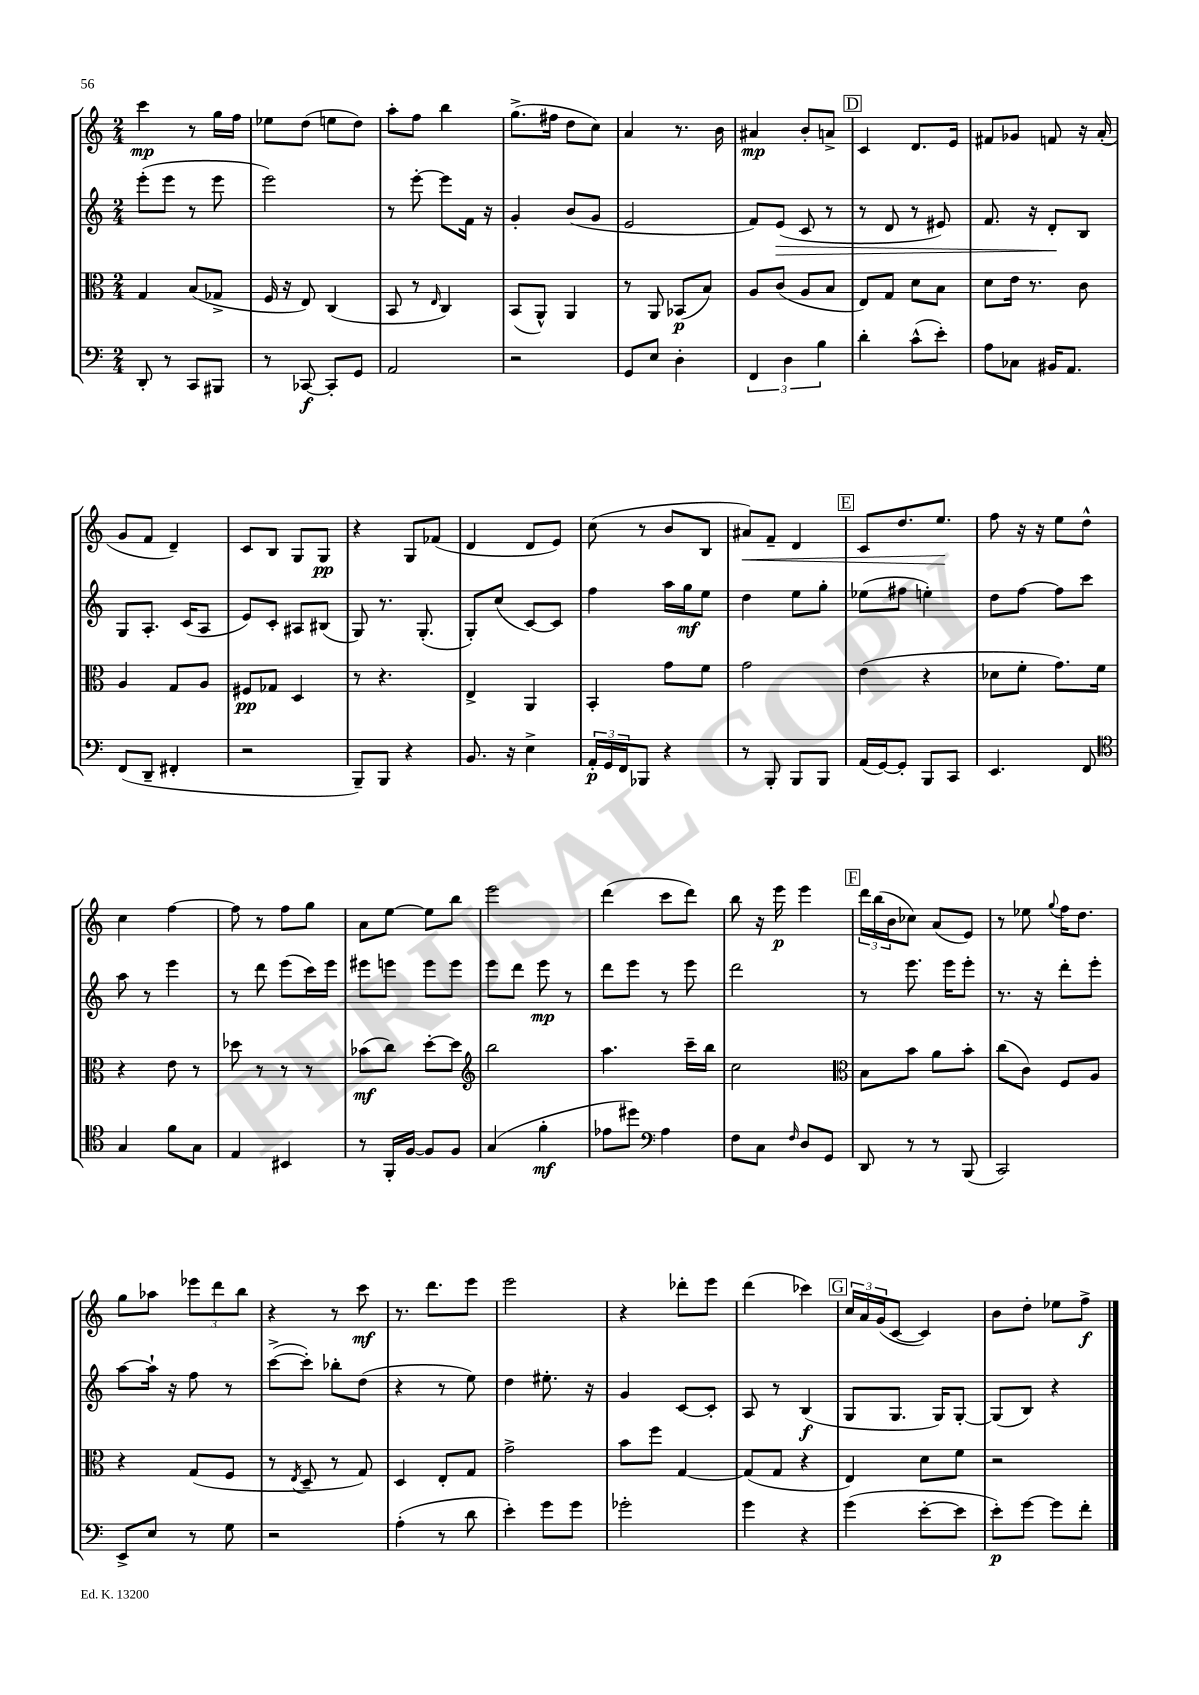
<<
\new StaffGroup <<
\new Staff = "s0" {
    \clef treble \key c \major \numericTimeSignature \time 2/4
    c'''4\mp r8 g''16 f''16 |
    ees''8 d''8( e''8 d''8) |
    a''8-. f''8 b''4 |
    g''8.->( fis''16 d''8 c''8) |
    a'4 r8. b'16 |
    ais'4\mp b'8-. a'8-> |
    \mark \markup { \box "D" } c'4 d'8. e'16 |
    fis'8 ges'8 f'8 r16 a'16-.( |
    g'8 f'8 d'4--) |
    c'8 b8 g8 g8\pp |
    r4 g8 fes'8( |
    d'4 d'8 e'8) |
    c''8( r8 b'8 b8 |
    ais'8\<) f'8-- d'4 |
    \mark \markup { \box "E" } c'8 d''8. e''8.\! |
    f''8 r16 r16 e''8 d''8-^ |
    c''4 f''4~ |
    f''8 r8 f''8 g''8 |
    a'8 e''8~ e''8 b''8 |
    e'''2 |
    d'''4( c'''8 d'''8) |
    b''8 r16 e'''16\p e'''4 |
    \mark \markup { \box "F" } \tuplet 3/2 { d'''16 b''16( b'16 } ces''8) a'8( e'8) |
    r8 ees''8 \appoggiatura { g''8 } f''16 d''8. |
    g''8 aes''8 \tuplet 3/2 { ees'''8 d'''8 b''8 } |
    r4 r8 c'''8\mf |
    r8. d'''8. e'''8 |
    e'''2 |
    r4 des'''8-. e'''8 |
    d'''4( ces'''4) |
    \mark \markup { \box "G" } \tuplet 3/2 { c''16 a'16 g'16( } c'8~ c'4) |
    b'8 d''8-. ees''8 f''8->\f \bar "|." |
}
\new Staff = "s1" {
    \clef treble \key c \major \numericTimeSignature \time 2/4
    e'''8-.( e'''8 r8 e'''8 |
    e'''2) |
    r8 e'''8~-. e'''8 f'16 r16 |
    g'4-. b'8( g'8 |
    e'2 |
    f'8) e'8\>( c'8 r8 |
    \mark \markup { \box "D" } r8 d'8 r8 eis'8) |
    f'8. r16 d'8-.\! b8 |
    g8 a8.-. c'16( a8 |
    e'8) c'8-. ais8 bis8( |
    g8) r8. g8.-.( |
    g8-.) c''8( c'8~) c'8 |
    f''4 a''16 g''16\mf e''8 |
    d''4 e''8 g''8-. |
    \mark \markup { \box "E" } ees''8( fis''8 e''4-.) |
    d''8 f''8~ f''8 c'''8 |
    a''8 r8 e'''4 |
    r8 d'''8 e'''8( c'''16) e'''16 |
    eis'''8 e'''8 e'''8 e'''8 |
    e'''8 d'''8 e'''8\mp r8 |
    d'''8 e'''8 r8 e'''8 |
    d'''2 |
    \mark \markup { \box "F" } r8 e'''8. e'''16 e'''8-. |
    r8. r16 d'''8-. e'''8-. |
    a''8~ a''16-! r16 f''8 r8 |
    c'''8~->( c'''8-.) bes''8-. d''8( |
    r4 r8 e''8) |
    d''4 eis''8.-. r16 |
    g'4 c'8~ c'8-. |
    a8 r8 b4\f( |
    \mark \markup { \box "G" } g8 g8. g16) g8~-. |
    g8( b8) r4 \bar "|." |
}
\new Staff = "s2" {
    \clef alto \key c \major \numericTimeSignature \time 2/4
    g4 b8( ges8-> |
    f16 r16 e8) c4( |
    b,8 r8 \grace { e16 } c4) |
    b,8( a,8-^) a,4 |
    r8 a,8 bes,8\p( b8) |
    a8 c'8( a8 b8 |
    \mark \markup { \box "D" } e8) g8 d'8 b8 |
    d'8 e'16 r8. c'8 |
    a4 g8 a8 |
    fis8\pp ges8 d4 |
    r8 r4. |
    e4-> a,4 |
    b,4-. g'8 f'8 |
    g'2 |
    \mark \markup { \box "E" } e'4( r4 |
    des'8 f'8-. g'8.) f'16 |
    r4 e'8 r8 |
    des''8 r8 r8 r8 |
    bes'8\mf( c''8) d''8~-. d''8 |
    \clef treble b''2 |
    a''4. c'''16-- b''16 |
    c''2 |
    \mark \markup { \box "F" } \clef alto b8 b'8 a'8 b'8-. |
    c''8( c'8) f8 a8 |
    r4 g8( f8 |
    r8 \acciaccatura { e8 } d8-- r8 g8) |
    d4 e8-. g8 |
    g'2-> |
    b'8 f''8 g4~ |
    g8( g8 r4 |
    \mark \markup { \box "G" } e4) d'8 f'8 |
    r2 \bar "|." |
}
\new Staff = "s3" {
    \clef bass \key c \major \numericTimeSignature \time 2/4
    d,8-. r8 c,8 bis,,8 |
    r8 ces,8~\f ces,8-. g,8 |
    a,2 |
    r2 |
    g,8 e8 d4-. |
    \tuplet 3/2 { f,4 d4 b4 } |
    \mark \markup { \box "D" } d'4-. c'8-^( e'8-.) |
    a8 ces8 bis,16 a,8. |
    f,8( d,8-- fis,4-. |
    r2 |
    b,,8--) b,,8 r4 |
    b,8. r16 e4-> |
    \tuplet 3/2 { a,16-.\p g,16 f,16 } bes,,8 r4 |
    r8 b,,8-. b,,8 b,,8 |
    \mark \markup { \box "E" } a,16( g,16~) g,8-. b,,8 c,8 |
    e,4. f,8 |
    \clef tenor g4 f'8 g8 |
    e4 bis,4 |
    r8 f,16-. f16~ f8 f8 |
    g4( f'4-.\mf |
    ees'8 dis''8) \clef bass a4 |
    f8 c8 \grace { f16 } d8 g,8 |
    \mark \markup { \box "F" } d,8 r8 r8 b,,8( |
    c,2) |
    e,8-> e8 r8 g8 |
    r2 |
    a4-.( r8 d'8 |
    e'4-.) g'8 g'8 |
    ges'2-. |
    g'4 r4 |
    \mark \markup { \box "G" } g'4( e'8~-. e'8 |
    e'8-.\p) g'8~ g'8 f'8-. \bar "|." |
}
>>
>>
\layout { \context { \Score \remove "Bar_number_engraver" } }
